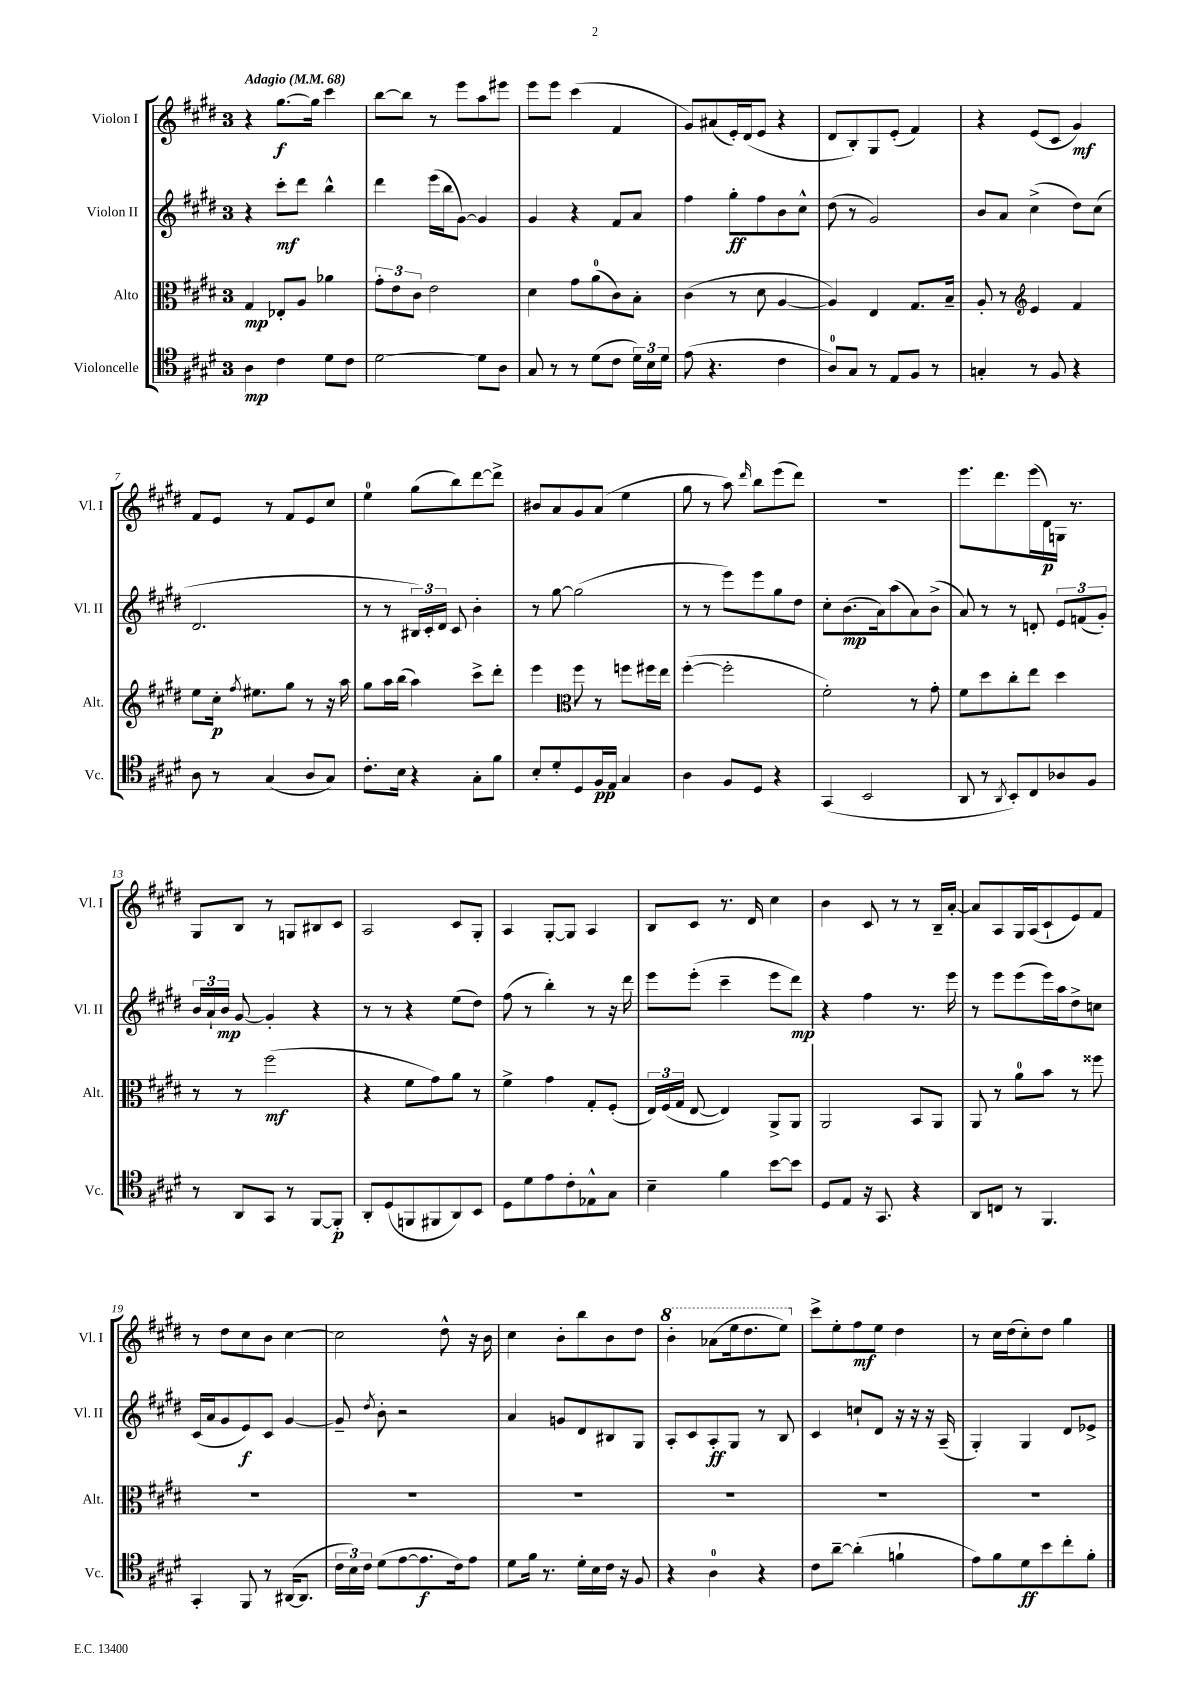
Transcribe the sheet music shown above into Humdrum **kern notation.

**kern	**kern	**kern	**kern
*staff4	*staff3	*staff2	*staff1
*clefC4	*clefC3	*clefG2	*clefG2
*k[f#c#g#d#]	*k[f#c#g#d#]	*k[f#c#g#d#]	*k[f#c#g#d#]
*M3/4	*M3/4	*M3/4	*M3/4
*MM68	*MM68	*MM68	*MM68
4A	4G#	4r	4r
4c#	8E-'	8ccc#'	[8.gg#
.	8A	8ddd#	.
.	.	.	16gg#]
8d#	4a-	4bb^^	4ccc#
8c#	.	.	.
=	=	=	=
[2d#	12g#'	4ddd#	[8bb
.	12e	.	.
.	.	.	8bb]
.	12c#	.	.
.	2e	(16eee	8r
.	.	16bb	.
.	.	[8g#)	8eee
8d#]	.	4g#]	8aa
8A	.	.	8eee#
=	=	=	=
8G#	4d#	4g#	8eee
8r	.	.	8eee
8r	8g#	4r	(4ccc#
(8d#	(8a	.	.
8c#	8c#)	8f#	4f#
24d#)	8B'	8a	.
24B	.	.	.
24d#	.	.	.
=	=	=	=
(8e	(4c#	4ff#	8g#)
4.r	.	.	(8a#
.	8r	8gg#'	16e')
.	.	.	(16d#
.	8d#	8ff#	8e
4c#	[4A	8b	4r
.	.	8cc#^^	.
=	=	=	=
8A)	4A])	(8dd#	8d#
8G#	.	8r	8B')
8r	4E	2g#)	8G#
8E	.	.	(8e'
8F#	8.G#	.	4f#)
8r	.	.	.
.	16B~	.	.
=	=	=	=
4G'	8A'	8b	4r
.	8r	8a	.
*	*clefG2	*	*
8r	4e	(4cc#^	(8e
8F#	.	.	8c#
4r	4f#	8dd#)	4g#)
.	.	(8cc#	.
=	=	=	=
8A	8ee	2.d#	8f#
8r	16cc#'	.	8e
.	8qff#	.	.
.	8.ee#	.	.
(4G#	.	.	8r
.	8gg#	.	8f#
8A	8r	.	8e
8G#)	16r	.	8cc#
.	16aa	.	.
=	=	=	=
8.c#'	8gg#	8r	4ee
.	16aa	8r	.
16B	(16bb	.	.
4r	4aa)	24B#)	(8gg#
.	.	24c#'	.
.	.	24d#	.
.	.	8c#	8bb)
8G#'	8ccc#^	4b'	[8ddd#
8f#	8ddd#'	.	8ddd#^]
=	=	=	=
8B'	4eee	8r	8b#
8d#'	.	[8gg#	8a
*	*clefC3	*	*
8D#	8ff#	(2gg#]	8g#
16F#	8r	.	(8a
16E	.	.	.
4G#	8ff	.	4ee
.	16ff#	.	.
.	16ee	.	.
=	=	=	=
4A	([4ff#'	8r	8gg#
.	.	8r	8r
8F#	2ff#']	8eee)	8aa)
.	.	.	16qqddd#
8D#	.	8eee	8bb
4r	.	8gg#	(8eee
.	.	8dd#	8ddd#)
=	=	=	=
(4GG#	2f#')	8cc#'	2.r
.	.	(8.b	.
2BB	.	.	.
.	.	16a)	.
.	.	(8aa	.
.	8r	8a)	.
.	8g#'	(8b^	.
=	=	=	=
8AA	8f#	8a)	8.eee
8r	8dd#	8r	.
.	.	.	8.ddd#
8qAA	.	.	.
8BB')	8cc#'	8r	.
8C#	8ee	8d'	(16eee
.	.	.	16d#)
8A-	4dd#	12e	16G
.	.	.	8.r
.	.	(12f	.
8F#	.	.	.
.	.	12g#')	.
=	=	=	=
8r	8r	24b	8G#
.	.	24a`	.
.	.	24b	.
8AA	8r	[8g#	8B
8GG#	(2ff#	4g#']	8r
8r	.	.	8G
[8FF#	.	4r	8B#
8FF#']	.	.	8c#
=	=	=	=
8AA'	4r	8r	2A
(8D#	.	8r	.
8FF	8f#	4r	.
8FF#	8g#)	.	.
8AA)	8a	(8ee	8c#
8BB	8r	8dd#)	8G#'
=	=	=	=
8D#	4f#^	(8ff#	4A
8d#	.	8r	.
8e	4g#	4bb')	[8G#'
8c#'	.	.	8G#]
8E-^^	8G#'	8r	4A
8G#	(8F#'	16r	.
.	.	16ddd#	.
=	=	=	=
4B~	24E)	8eee	8B
.	(24F#	.	.
.	24G#	.	.
.	[8E	(8eee'	8c#
4f#	4E])	4ccc#~	8.r
.	.	.	16d#
[8b	8AA^	8eee	4cc#
8b]	8AA	8ddd#)	.
=	=	=	=
8D#	2AA	4r	4b
8E	.	.	.
16r	.	4ff#	8c#
8.GG#	.	.	.
.	.	.	8r
4r	8BB	8.r	8r
.	8AA	.	16B~
.	.	16eee	[16a'
=	=	=	=
8AA	8AA	8r	8a]
8C	8r	8eee	8A
8r	8a	(8eee	16G#
.	.	.	(16A
4.FF#	8b	16eee)	8c#`
.	.	16aa	.
.	8r	8dd#^	8e)
.	8ff##	8cc	8f#
=	=	=	=
4GG#'	2.r	(16c#	8r
.	.	16a	.
.	.	8g#	8dd#
8FF#	.	8e)	8cc#
8r	.	8c#	8b
([16AA#	.	[4g#	[4cc#
8.AA#]	.	.	.
=	=	=	=
24c#	2.r	8g#~]	2cc#]
24B)	.	.	.
24c#	.	.	.
.	.	8qdd#	.
(8d#	.	8b'	.
[8e	.	2r	.
8.e]	.	.	.
.	.	.	8dd#^^
16c#)	.	.	.
8e	.	.	16r
.	.	.	16b
=	=	=	=
8d#	2.r	4a	4cc#
16f#	.	.	.
8.r	.	.	.
.	.	8g	8b'
16d#'	.	8d#	8bb
16B	.	.	.
16c#	.	8B#	8b
16r	.	.	.
8F#	.	8G#	8dd#
=	=	=	=
4r	2.r	8A'	4bb'
.	.	8c#	.
4A	.	8A'	(8aa-
.	.	8G#	16eee
.	.	.	8.ddd#
4r	.	8r	.
.	.	8B	8eee)
=	=	=	=
8c#	2.r	4c#	8ccc#^
[8a~	.	.	8ee'
(4a']	.	8cc`	8ff#
.	.	8d#	8ee
4f`	.	16r	4dd#
.	.	16r	.
.	.	16r	.
.	.	(16A~	.
=	=	=	=
8e)	2.r	4G#')	8r
8f#	.	.	16cc#
.	.	.	(16dd#
8d#	.	4G#	8cc#')
8b	.	.	8dd#
8cc#'	.	8d#	4gg#
8f#'	.	8e-^	.
==	==	==	==
*-	*-	*-	*-
